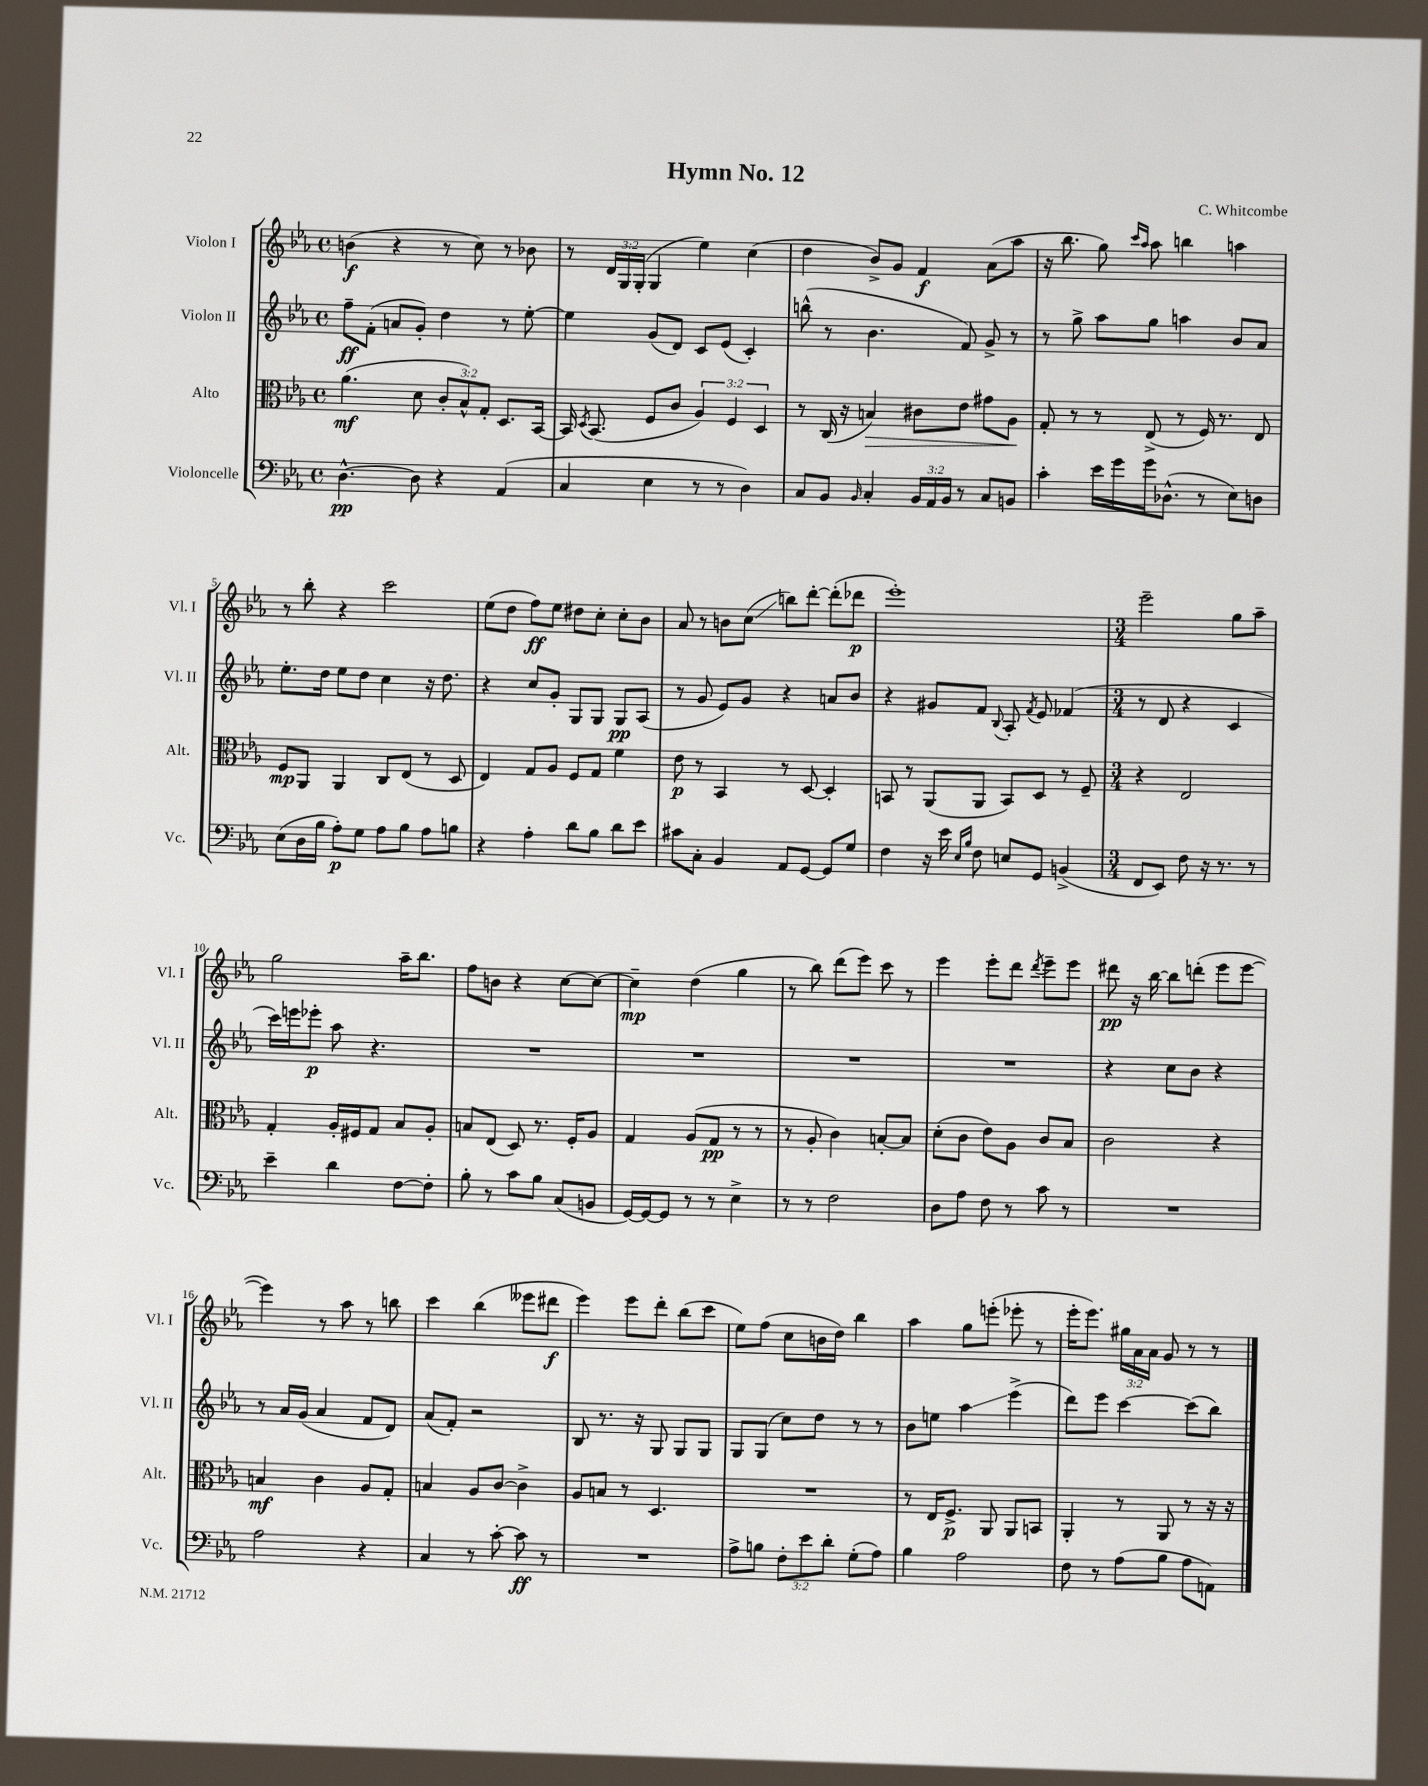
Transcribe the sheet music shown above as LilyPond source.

\header { title = "Hymn No. 12" composer = "C. Whitcombe" }
<<
\new StaffGroup <<
\new Staff = "s0" \with { instrumentName = "Violon I" shortInstrumentName = "Vl. I" } {
    \clef treble \key ees \major \defaultTimeSignature \time 4/4 \override Staff.TupletNumber.text = #tuplet-number::calc-fraction-text
    \autoBeamOff b'4\f( r4 r8 c''8) r8 bes'8 |
    r8 \tuplet 3/2 { d'16[ g16 g16]-.( } g4 ees''4) c''4( |
    d''4 bes'8[->) g'8] f'4\f aes'8[( aes''8] |
    r16 bes''8. g''8) \grace { c'''16[ aes''16] } aes''8 b''4 a''4 |
    r8 bes''8-. r4 c'''2 |
    ees''8[( d''8] f''8[\ff) ees''8] dis''8[ c''8]-. c''8[-. bes'8] |
    aes'8 r8 b'8[ c''8]\glissando( b''8[) d'''8]~-. d'''8[-.( des'''8]\p |
    ees'''1-.) |
    \numericTimeSignature \time 3/4 ees'''2-- g''8[ aes''8]-- |
    g''2 aes''16[-- bes''8.] |
    f''8[ b'8] r4 c''8[~ c''8]~ |
    c''4--\mp d''4( g''4 |
    r8 bes''8) d'''8[( ees'''8]) c'''8 r8 |
    ees'''4 ees'''8[-. d'''8] \acciaccatura { d'''8 } ees'''8[-- ees'''8] |
    dis'''8\pp r16 bes''16~ bes''8[ d'''8]-.( ees'''8[ ees'''8]~ |
    ees'''4) r8 aes''8 r8 b''8 |
    c'''4 bes''4( eeses'''8[ dis'''8]\f |
    ees'''4) ees'''8[ d'''8]-. bes''8[( c'''8] |
    ees''8[) f''8]( c''8[ b'16 d''16]) bes''4 |
    aes''4 g''8[ e'''8]-.( ees'''8-. r8 |
    ees'''16[-. ees'''8.]) \tuplet 3/2 { gis''16[ aes'16 aes'16] } g'8 r8 r8 \bar "|." |
}
\new Staff = "s1" \with { instrumentName = "Violon II" shortInstrumentName = "Vl. II" } {
    \clef treble \key ees \major \defaultTimeSignature \time 4/4
    \autoBeamOff f''8[--\ff f'8]-.( a'8[ g'8]-.) d''4 r8 ees''8~-. |
    ees''4 g'8[( d'8]) c'8[ ees'8]( c'4-.) |
    b''8-^( r8 bes'4. f'8) g'8-> r8 |
    r8 g''8-> aes''8[ g''8] a''4 bes'8[ aes'8] |
    ees''8.[-. d''16] ees''8[ d''8] c''4 r16 d''8. |
    r4 c''8[ g'8]-. g8[ g8] g8[\pp aes8]( |
    r8 g'8 ees'8[) g'8] r4 a'8[ bes'8] |
    r4 gis'8[ f'8] \appoggiatura { bes8 } aes8-. \acciaccatura { f'8 } ees'8 fes'4( |
    \numericTimeSignature \time 3/4 r8 d'8 r4 c'4 |
    c'''16[) e'''16 ees'''8]-.\p aes''8 r4. |
    R2. |
    R2. |
    R2. |
    R2. |
    r4 c''8[ bes'8] r4 |
    r8 aes'16[ g'16]( aes'4 f'8[ d'8]) |
    aes'8[( f'8]-.) r2 |
    bes8 r8. r16 g8 g8[ g8] |
    g8[ g8]( c''8[) d''8] r8 r8 |
    bes'8[ e''8] aes''4\glissando ees'''4->( |
    d'''8[) ees'''8] c'''4~ c'''8[( bes''8]) \bar "|." |
}
\new Staff = "s2" \with { instrumentName = "Alto" shortInstrumentName = "Alt." } {
    \clef alto \key ees \major \defaultTimeSignature \time 4/4 \override Staff.TupletNumber.text = #tuplet-number::calc-fraction-text
    \autoBeamOff aes'4.\mf( d'8 \tuplet 3/2 { c'8[-. bes8-^) g8]-. } d8.[ bes,16]~ |
    bes,16 \acciaccatura { d8 } bes,8.( f8[ c'8] \tuplet 3/2 { aes4) f4 d4 } |
    r8 c16( r16 b4\>) cis'8[ ees'8] gis'8[ aes8]\! |
    g8-. r8 r8 ees8->( r8 f16) r8. ees8 |
    f8[\mp aes,8] aes,4 c8[ ees8]( r8 d8 |
    ees4) g8[ aes8] f8[ g8] f'4 |
    ees'8\p r8 bes,4 r8 d8~ d4-. |
    b,8 r8 aes,8[( aes,8] b,8[) d8] r8 f8-- |
    \numericTimeSignature \time 3/4 r4 ees2 |
    g4-. aes16[-. fis16 g8] bes8[ aes8]-. |
    b8[ ees8]( d8) r8. f16[-. aes8] |
    g4 aes8[( g8]\pp r8 r8 |
    r8 aes8-. c'4) b8[~-. b8] |
    d'8[-.( c'8] ees'8[) aes8] c'8[ bes8] |
    c'2 r4 |
    b4\mf c'4 aes8[ g8]-. |
    b4 aes8[ c'8]~ c'4-> |
    aes8[ b8] r8 d4. |
    R2. |
    r8 ees16[ f8.]->\p aes,8 aes,8[ b,8] |
    aes,4-. r8 aes,8 r8 r16 r16 \bar "|." |
}
\new Staff = "s3" \with { instrumentName = "Violoncelle" shortInstrumentName = "Vc." } {
    \clef bass \key ees \major \defaultTimeSignature \time 4/4 \override Staff.TupletNumber.text = #tuplet-number::calc-fraction-text
    \autoBeamOff d4.~-^\pp d8 r4 aes,4( |
    c4 ees4 r8 r8 d4) |
    c8[ bes,8] \grace { bes,16 } c4-. \tuplet 3/2 { bes,16[ aes,16 bes,16] } r8 c8[ b,8] |
    c'4-. ees'16[ g'16 g'16 des8.]-^( r8 ees8[) d8] |
    ees8[( d16 bes16] aes8[-.\p) g8] aes8[ bes8] aes8[ b8] |
    r4 aes4-. d'8[ bes8] d'8[ ees'8] |
    cis'8[ c8]-. bes,4 aes,8[ g,8]~ g,8[ g8] |
    f4 r16 ees'16 \grace { ees16[ bes16] } f8 e8[ g,8] b,4->( |
    \numericTimeSignature \time 3/4 f,8[ ees,8]) f8 r16 r8. r8 |
    ees'4-- d'4 f8[~ f8]-. |
    bes8-. r8 c'8[ bes8] c8[( b,8] |
    g,16[~) g,16~ g,8] r8 r8 ees4-> |
    r8 r8 f2 |
    d8[ aes8] f8 r8 c'8 r8 |
    R2. |
    aes2 r4 |
    c4 r8 c'8~-. c'8\ff r8 |
    R2. |
    aes8[-> b8] \tuplet 3/2 { f8[-. ees'8 d'8]-. } g8[-.( aes8]) |
    bes4 aes2 |
    f8 r8 aes8[( bes8] aes8[ a,8]) \bar "|." |
}
>>
>>
